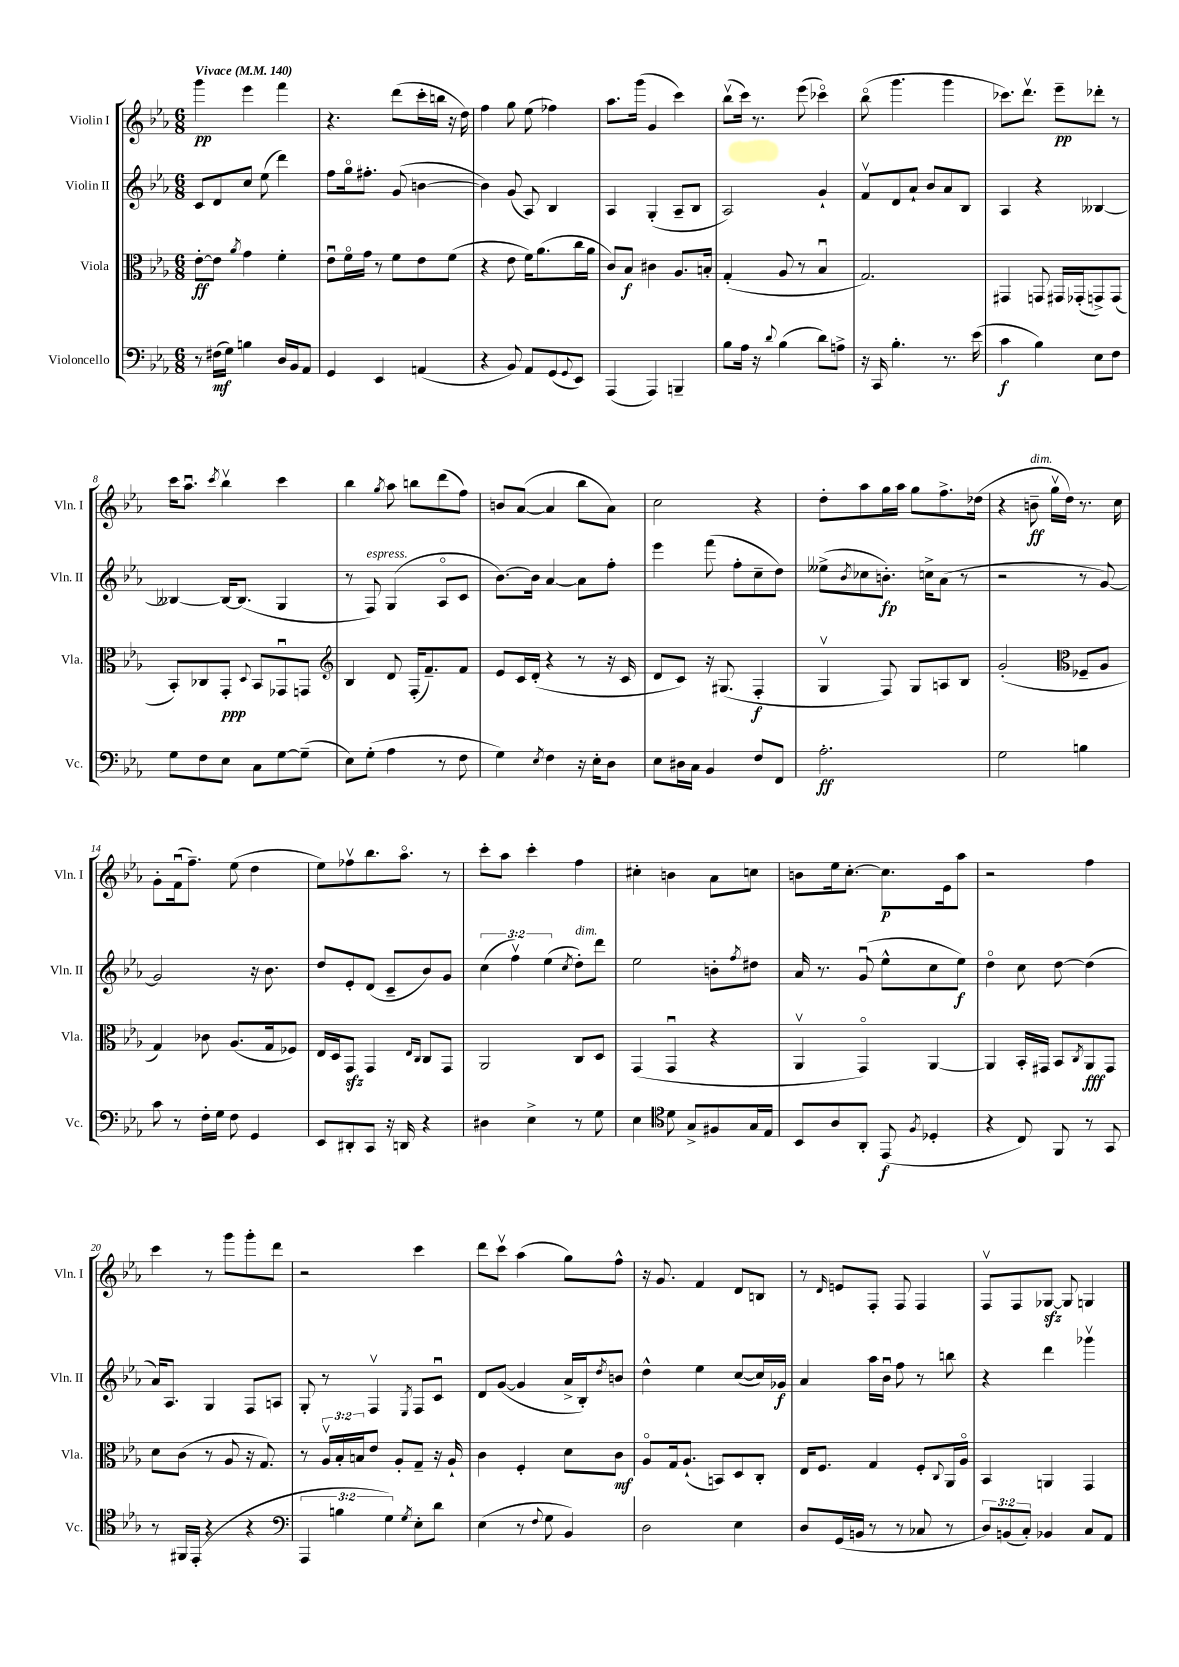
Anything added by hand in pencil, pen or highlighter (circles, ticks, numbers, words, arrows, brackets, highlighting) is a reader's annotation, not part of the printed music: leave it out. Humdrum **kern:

**kern	**dynam	**kern	**dynam	**kern	**dynam	**kern	**dynam
*part4	*part4	*part3	*part3	*part2	*part2	*part1	*part1
*staff4	*staff4	*staff3	*staff3	*staff2	*staff2	*staff1	*staff1
*I"Violoncello	*	*I"Viola	*	*I"Violin II	*	*I"Violin I	*
*I'Vc.	*	*I'Vla.	*	*I'Vln. II	*	*I'Vln. I	*
*clefF4	*	*clefC3	*	*clefG2	*	*clefG2	*
*k[b-e-a-]	*	*k[b-e-a-]	*	*k[b-e-a-]	*	*k[b-e-a-]	*
*M6/8	*	*M6/8	*	*M6/8	*	*M6/8	*
*MM140	*	*MM140	*	*MM140	*	*MM140	*
=1	=1	=1	=1	=1	=1	=1	=1
!	!	!	!	!	!	!LO:TX:a:B:t=Vivace	!
8r	.	[8e-'\L	ff	8c/L	.	4ggg\	pp
(16F#X\LL	mf	8e-\J]	.	8d/	.	.	.
16G\JJ)	.	.	.	.	.	.	.
.	.	8qa-/	.	.	.	.	.
4Bn\	.	4g\	.	8cc/J	.	4eee-\	.
.	.	.	.	(8ee-\	.	.	.
16D/LL	.	4f'\	.	4ddd\)	.	4fff\	.
16BB-/J	.	.	.	.	.	.	.
8AA-/J	.	.	.	.	.	.	.
=2	=2	=2	=2	=2	=2	=2	=2
4GG/	.	8e-u\L	.	8ff\L	.	4.r	.
.	.	16f\L	.	16gg\k	.	.	.
.	.	16g\JJ	.	8.ff#X'\J	.	.	.
4EE-/	.	8r	.	.	.	.	.
.	.	8f\L	.	(8g/	.	(8ddd\L	.
(4AAn/	.	8e-\	.	[4bn\	.	16ccc'\L	.
.	.	.	.	.	.	16bbn\JJ	.
.	.	(8f\J	.	.	.	16r	.
.	.	.	.	.	.	16dd\)	.
=3	=3	=3	=3	=3	=3	=3	=3
4r	.	4r	.	4b\])	.	4ff\	.
8BB-/)	.	8e-\	.	(8g/	.	8gg\	.
8AA-/L	.	16f\KL)	.	8A-/)	.	(8ee-\	.
.	.	(8.a-\	.	.	.	.	.
(8GG/	.	.	.	4B-/	.	4ff-X\)	.
8qqGG/	.	.	.	.	.	.	.
8EE-/J)	.	16cc\L	.	.	.	.	.
.	.	16a-\JJ	.	.	.	.	.
=4	=4	=4	=4	=4	=4	=4	=4
(4AAA-/	.	8c/L)	.	4A-/	.	8.aa-\L	.
.	.	8B-/J	f	.	.	.	.
.	.	.	.	.	.	(16ggg\Jk	.
4AAA-/)	.	4c#X\	.	(4G'/	.	4g/	.
4BBBn~/	.	8.A-/L	.	8A-~/L	.	4ccc\)	.
.	.	.	.	8B-/J	.	.	.
.	.	16Bn'/Jk	.	.	.	.	.
=5	=5	=5	=5	=5	=5	=5	=5
8B-\L	.	(4G'/	.	2A-/)	.	(8bb-v\L	.
16A-\Jk	.	.	.	.	.	16ccc\Jk)	.
16r	.	.	.	.	.	8.r	.
8qqd/	.	.	.	.	.	.	.
(4B-\	.	8A-/	.	.	.	.	.
.	.	8r	.	.	.	(8eee-\	.
8d\L)	.	4B-u/	.	4g`/	.	4ccc-X\)	.
8An^\J	.	.	.	.	.	.	.
=6	=6	=6	=6	=6	=6	=6	=6
16r	.	2.G/)	.	8fv/L	.	(8bb-\	.
16CC/	.	.	.	.	.	.	.
4.B-'\	.	.	.	8d/	.	4.ggg\	.
.	.	.	.	8a-`/J	.	.	.
.	.	.	.	8b-/L	.	.	.
8.r	.	.	.	8a-/	.	4ggg\	.
.	.	.	.	8B-/J	.	.	.
(16e-\	.	.	.	.	.	.	.
=7	=7	=7	=7	=7	=7	=7	=7
4c\	f	4GG#X/	.	4A-/	.	8.ccc-X\L)	.
.	.	.	.	.	.	8.dddv\J	.
4B-\)	.	8GGn/	.	4r	.	.	.
.	.	16GG#X/LL	.	.	.	8eee-~\L	pp
.	.	(16GG-X'/J	.	.	.	.	.
8E-\L	.	8GGn^/)	.	[4B--X/	.	8ddd-X'\J	.
8F\J	.	(8GG/J	.	.	.	8r	.
!!LO:LB:g=z
=8	=8	=8	=8	=8	=8	=8	=8
8G\L	.	8BB-'/L)	.	4B--X/_	.	16ccc\KL	.
.	.	.	.	.	.	8.aa-u\J	.
8F\	.	8C-X/	.	.	.	.	.
.	.	.	.	.	.	8qccc/	.
8E-\J	.	8GG'/J	ppp	16B--/KL_	.	4bb-v\	.
.	.	.	.	(8.B--/J]	.	.	.
.	.	8qqD/	.	.	.	.	.
8C\L	.	8BB-/L	.	.	.	.	.
[8G\	.	8GG-Xu/	.	4G/	.	4ccc\	.
(8G~\J]	.	8GGn/J	.	.	.	.	.
=9	=9	=9	=9	=9	=9	=9	=9
*	*	*clefG2	*	*	*	*	*
8E-\L)	.	4B-/	.	8r	.	4bb-\	.
!	!	!	!	!LO:TX:a:i:t=espress.	!	!	!
(8G'\J	.	.	.	8F/)	.	.	.
.	.	.	.	.	.	8qgg/	.
4A-\	.	8d/	.	(4G/	.	8aa-\	.
.	.	(16F'/KL	.	.	.	8bbn\L	.
.	.	8.f~/)	.	.	.	.	.
8r	.	.	.	8A-/L	.	(8ddd\	.
8F\	.	8f/J	.	8c/J	.	8ff\J)	.
=10	=10	=10	=10	=10	=10	=10	=10
4G\)	.	8e-/L	.	[8.b-\L)	.	8bn/L	.
.	.	16c/L	.	.	.	([8a-/J	.
.	.	(16d'/JJ	.	16b-\Jk]	.	.	.
8qE-/	.	.	.	.	.	.	.
4F\	.	4r	.	[4a-/	.	4a-/]	.
16r	.	8r	.	8a-\L]	.	8bb-\L	.
16E-'\KL	.	.	.	.	.	.	.
8D\J	.	16r	.	8ff'\J	.	8a-\J)	.
.	.	16c/	.	.	.	.	.
=11	=11	=11	=11	=11	=11	=11	=11
8E-\L	.	8d/L	.	4eee-\	.	2cc\	.
16D#X\L	.	8c/J)	.	.	.	.	.
16C\JJ	.	.	.	.	.	.	.
4BB-/	.	16r	.	(8fff\	.	.	.
.	.	(8.G#X/	.	.	.	.	.
.	.	.	.	8ff'\L	.	.	.
8F/L	.	4F'/	f	8cc~\	.	4r	.
8FF/J	.	.	.	8dd\J)	.	.	.
=12	=12	=12	=12	=12	=12	=12	=12
2.A-'\	ff	4Gv/	.	(8ee--X^\L	.	8dd'\L	.
.	.	.	.	8qb-/	.	.	.
.	.	.	.	8cc-X\	.	8aa-\	.
.	.	8F/)	.	8.bn'\J)	fp	16gg\L	.
.	.	.	.	.	.	16aa-\JJ	.
.	.	8G/L	.	.	.	8gg\L	.
.	.	.	.	16ccn^\KL	.	.	.
.	.	8An/	.	(8a-\J	.	8.ff^\	.
.	.	8B-/J	.	8r	.	.	.
.	.	.	.	.	.	(16dd-X\Jk	.
=13	=13	=13	=13	=13	=13	=13	=13
2G\	.	(2g'/	.	2r	.	4r	.
!	!	!	!	!	!	!LO:TX:a:i:t=dim.	!
.	.	.	.	.	.	8bn~\	ff
.	.	.	.	.	.	16ggv\LL	.
.	.	.	.	.	.	16dd\JJ)	.
*	*	*clefC3	*	*	*	*	*
4Bn\	.	8F-X~/L	.	8r	.	8.r	.
.	.	8A-/J	.	[8g/)	.	.	.
.	.	.	.	.	.	16cc\	.
!!LO:LB:g=z
=14	=14	=14	=14	=14	=14	=14	=14
8c\	.	4G/)	.	2g/]	.	8g'\L	.
8r	.	.	.	.	.	(16fu\k	.
.	.	.	.	.	.	8.ff~\J)	.
16F'\LL	.	8c-X\	.	.	.	.	.
16G\JJ	.	.	.	.	.	.	.
8F\	.	(8.A-/L	.	.	.	(8ee-\	.
4GG/	.	.	.	16r	.	4dd\	.
.	.	16G/k	.	8.b-\	.	.	.
.	.	8F-X/J)	.	.	.	.	.
=15	=15	=15	=15	=15	=15	=15	=15
8EE-/L	.	16E-/LL	.	8dd/L	.	8ee-\L)	.
.	.	16D/J	.	.	.	.	.
8DD#X'/	.	8GGzz/J	.	8e-'/	.	8ff-Xv\	.
8CC/J	.	4GG/	.	(8d/J	.	8.bb-\	.
16r	.	.	.	8c~/L	.	.	.
16DDn/	.	.	.	.	.	8.aa-\J	.
.	.	16qqE-/LL	.	.	.	.	.
.	.	16qqC/JJ	.	.	.	.	.
4r	.	8C/L	.	8b-/)	.	.	.
.	.	8GG/J	.	8g/J	.	8r	.
=16	=16	=16	=16	=16	=16	=16	=16
4D#X\	.	2AA-/	.	(6cc\	.	8ccc'\L	.
.	.	.	.	.	.	8aa-\J	.
.	.	.	.	6ffv\)	.	.	.
4E-^\	.	.	.	.	.	4ccc'\	.
.	.	.	.	(6ee-\	.	.	.
.	.	.	.	8qcc/	.	.	.
!	!	!	!	!LO:TX:a:i:t=dim.	!	!	!
8r	.	8C/L	.	8dd'\L)	.	4ff\	.
8G\	.	8D/J	.	8ddd\J	.	.	.
=17	=17	=17	=17	=17	=17	=17	=17
4E-\	.	(4GG/	.	2ee-\	.	4cc#X'\	.
*clefC4	*	*	*	*	*	*	*
8d\	.	4GGu/	.	.	.	4bn\	.
8G^/L	.	.	.	.	.	.	.
8F#X/	.	4r	.	8bn'\L	.	8a-\L	.
.	.	.	.	8qff/	.	.	.
16G/L	.	.	.	8dd#X\J	.	8ccn\J	.
16E-/JJ	.	.	.	.	.	.	.
=18	=18	=18	=18	=18	=18	=18	=18
8BB-/L	.	4AA-v/	.	16a-/	.	8bn\L	.
.	.	.	.	8.r	.	.	.
8A-/	.	.	.	.	.	16ee-\k	.
.	.	.	.	.	.	[8.cc'\J	.
8AA-'/J	.	4GG/)	.	(8gu/	.	.	.
(8EE-/	f	.	.	8ee-^^\L	.	8.cc\L]	p
8qF/	.	.	.	.	.	.	.
4D-X'/	.	[4AA-/	.	8cc\	.	.	.
.	.	.	.	.	.	16e-\k	.
.	.	.	.	8ee-\J)	f	8aa-\J	.
=19	=19	=19	=19	=19	=19	=19	=19
4r	.	4AA-/]	.	4dd\	.	2r	.
8C/)	.	16BB-'/LL	.	8cc\	.	.	.
.	.	16GG#X/JJ	.	.	.	.	.
8FF/	.	8BB-/L	.	[8dd\	.	.	.
.	.	8qC/	.	.	.	.	.
8r	.	8AA-/	fff	(4dd\]	.	4ff\	.
8GG/	.	8GG#/J	.	.	.	.	.
!!LO:LB:g=z
=20	=20	=20	=20	=20	=20	=20	=20
8r	.	8d\L	.	16a-/KL)	.	4ccc\	.
.	.	.	.	8.A-/J	.	.	.
16FF#X/LL	.	(8c\J	.	.	.	.	.
(16EE-'/JJ	.	.	.	.	.	.	.
4r	.	8r	.	4G/	.	8r	.
.	.	8A-/	.	.	.	8ggg\L	.
4r	.	16r	.	8F/L	.	8ggg'\	.
.	.	8.G/)	.	.	.	.	.
.	.	.	.	8An/J	.	8ddd\J	.
=21	=21	=21	=21	=21	=21	=21	=21
*clefF4	*	*	*	*	*	*	*
6AAA-/	.	8r	.	8G'/	.	2r	.
.	.	24A-v/LL	.	8r	.	.	.
6Bn\	.	24B-'/	.	.	.	.	.
.	.	24Bn/J	.	.	.	.	.
.	.	8e-/J	.	4Fv/	.	.	.
6G\)	.	.	.	.	.	.	.
.	.	8A-'/L	.	.	.	.	.
8qG/	.	.	.	8qE-/	.	.	.
8E-'\L	.	8G~/J	.	8F/L	.	4ccc\	.
8d\J	.	16r	.	8cu/J	.	.	.
.	.	16A-`/	.	.	.	.	.
=22	=22	=22	=22	=22	=22	=22	=22
(4E-\	.	4c\	.	8d/L	.	8ddd\L	.
.	.	.	.	([8g/J	.	8cccv\J	.
8r	.	4F'/	.	4g/]	.	(4aa-\	.
8qqF/	.	.	.	.	.	.	.
8G\	.	.	.	.	.	.	.
4BB-/)	.	8d\L	.	16a-^/LL	.	8gg\L)	.
.	.	.	.	16B-'/J)	.	.	.
.	.	.	.	8qdd/	.	.	.
.	.	8c\J	mf	8bn/J	.	8ff^^\J	.
=23	=23	=23	=23	=23	=23	=23	=23
2D\	.	8A-/L	.	4dd^^\	.	16r	.
.	.	.	.	.	.	8.g/	.
.	.	16G/k	.	.	.	.	.
.	.	(8.A-`/J	.	.	.	.	.
.	.	.	.	4ee-\	.	4f/	.
.	.	8BBn/L)	.	.	.	.	.
4E-\	.	8D/	.	([8cc/L	.	8d/L	.
.	.	8C'/J	.	16cc/L])	.	8Bn/J	.
.	.	.	.	16g-X/JJ	f	.	.
=24	=24	=24	=24	=24	=24	=24	=24
8D/L	.	16E-/KL	.	4a-/	.	8r	.
.	.	8.F/J	.	.	.	.	.
.	.	.	.	.	.	16qqd/	.
(16GG/L	.	.	.	.	.	8en/L	.
16BBn/JJ	.	.	.	.	.	.	.
8r	.	4G/	.	16aa-\LL	.	8F'/J	.
.	.	.	.	16b-u\JJ	.	.	.
8r	.	.	.	8ff\	.	8F/	.
8C-X/	.	8F'/L	.	8r	.	4F/	.
.	.	8qqC/	.	.	.	.	.
8r	.	16AA-/L	.	8bbn\	.	.	.
.	.	16A-/JJ	.	.	.	.	.
=25	=25	=25	=25	=25	=25	=25	=25
12D/L)	.	4BB-/	.	4r	.	8Fv/L	.
(12BBn/	.	.	.	.	.	.	.
.	.	.	.	.	.	8F/	.
12C'/J)	.	.	.	.	.	.	.
4BB-X/	.	4AAn/	.	4ddd\	.	[8G-Xzz/J	.
.	.	.	.	.	.	8G-/]	.
8C/L	.	4GG/	.	4ggg-Xv\	.	4Gn/	.
8AA-/J	.	.	.	.	.	.	.
==	==	==	==	==	==	==	==
*-	*-	*-	*-	*-	*-	*-	*-
